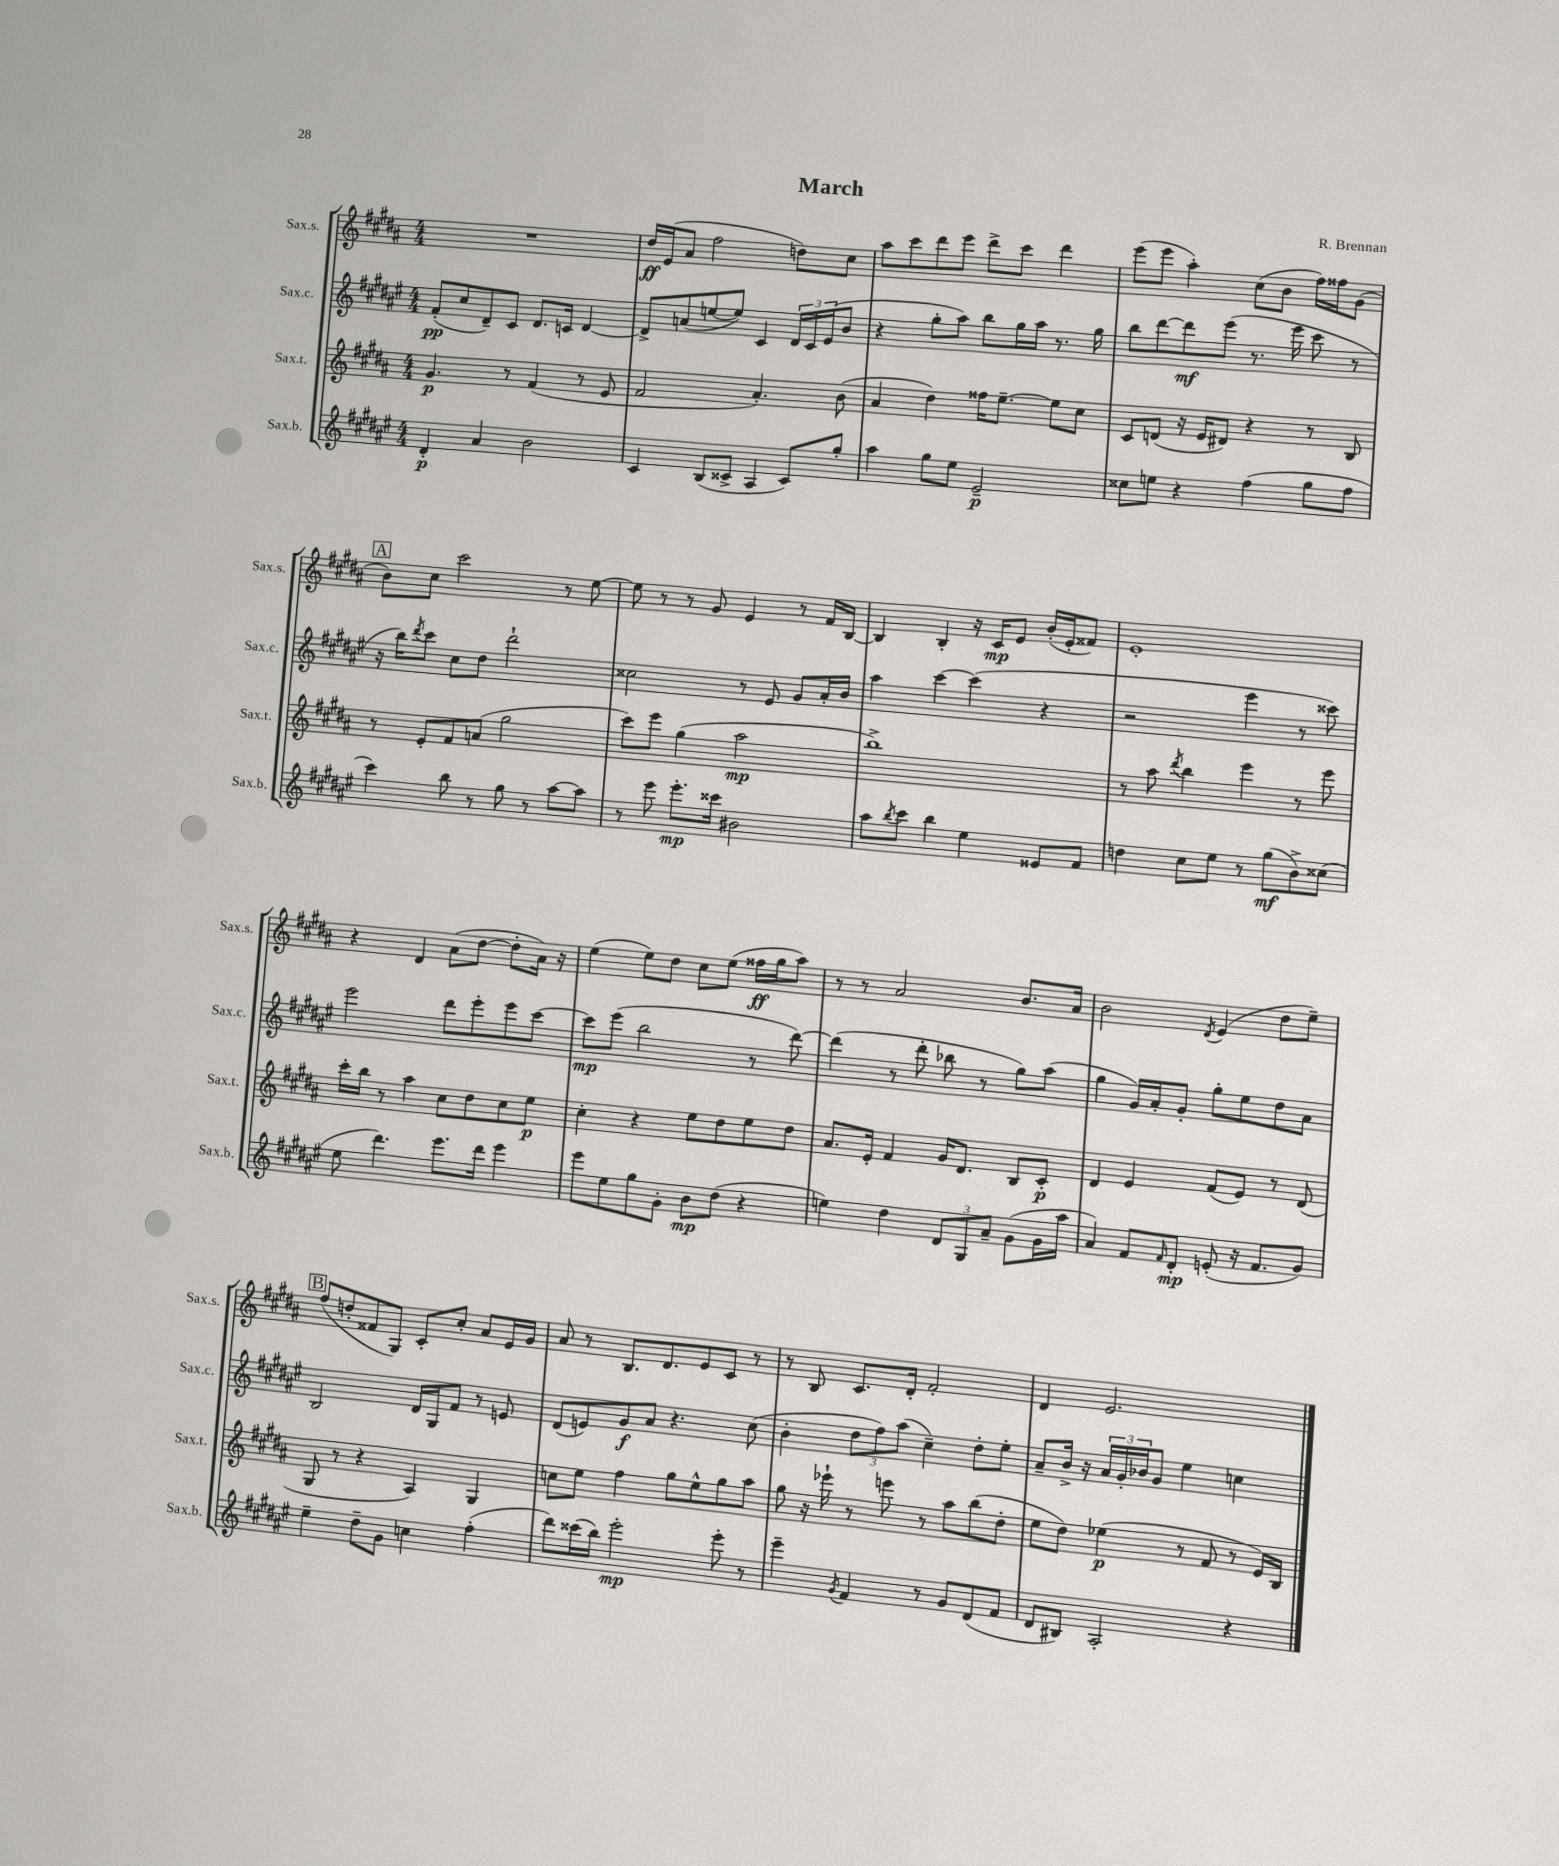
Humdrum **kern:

**kern	**kern	**kern	**kern
*staff4	*staff3	*staff2	*staff1
*clefG2	*clefG2	*clefG2	*clefG2
*k[f#c#g#d#a#e#]	*k[f#c#g#d#a#]	*k[f#c#g#d#a#e#]	*k[f#c#g#d#a#]
*M4/4	*M4/4	*M4/4	*M4/4
4d#'	4.g#	(8f#'	1r
.	.	8cc#	.
4a#	.	8d#~)	.
.	8r	8c#	.
2b	(4f#	8.d#	.
.	.	16c	.
.	8r	[4d#	.
.	8e	.	.
=	=	=	=
4c#	2f#	8d#^]	16dd#
.	.	.	(16e
.	.	(8a	8a#
(8B	.	[8ee	2ff#
8c##^	.	8ee])	.
4A#	4.a#')	4c#	.
8c##)	.	24d#	8dd)
.	.	24c#	.
.	.	(24e#	.
8gg#'	(8b	8b	8cc#
=	=	=	=
4aa#	4a#	4r	8aa#
.	.	.	8ccc#
8gg#	4dd#)	8gg#'	8ddd#
8ee#	.	8aa#)	8eee
2e#~	16ff##	8bb	8ddd#^
.	[8.ee~	.	.
.	.	16gg#	8ccc#
.	.	16aa#	.
.	8ee]	8.r	4ddd#
.	8cc#	.	.
.	.	16gg#	.
=	=	=	=
8cc##	8c#	8bb	(8eee
8ee	(8d	[8ddd#	8eee
4r	16r	8ddd#]	4aa#')
.	16e	.	.
.	8d#)	(8eee#	.
(4ff#	4r	8.r	(8cc#
.	.	.	8b
.	.	16eee#	.
8gg#	8r	8ccc#	16ff#)
.	.	.	16ff##
8ff#	8B	8r	(8g#
=	=	=	=
4ccc#)	8r	16r	8b)
.	.	16bb)	.
.	.	8qddd#	.
.	8e'	8ccc#	8cc#
8bb	8f#	8cc#	2ccc#
8r	(8a	8dd#	.
8gg#	2gg#	2ddd#`	.
8r	.	.	.
[8aa#	.	.	8r
8aa#]	.	.	[8ee
=	=	=	=
8r	8ccc#)	2cc##	8ee]
8eee#	8eee	.	8r
8.eee#'	(4gg#	.	8r
.	.	.	8g#
16ccc##	.	.	.
2b#	2aa#	8r	4e
.	.	8e#	.
.	.	8g#	8r
.	.	16a#'	16f#
.	.	16b	[16B
=	=	=	=
8aa#	1bb^)	4aa#	4B]
8qbb	.	.	.
8ccc#	.	.	.
4bb	.	[4ccc#	4B'
4ee#	.	(4ccc#]	16r
.	.	.	16c#
.	.	.	8e
8e##	.	4r	(16b'
.	.	.	16e'
8f#	.	.	8f##)
=	=	=	=
4dd	8r	2r	1e'
.	8aa#	.	.
.	8qddd#	.	.
8cc#	4bb	.	.
8ee#	.	.	.
8r	4eee	4eee#	.
(8gg#	.	.	.
8b^)	8r	8r	.
(8cc##	8eee	8ccc##)	.
=	=	=	=
8ee#	16ccc#'	2eee#	4r
.	16bb	.	.
4.ddd#)	8r	.	.
.	4aa#	.	4d#
8.eee#	8cc#	8ddd#	(8a#
.	8dd#	8eee#'	[8dd#
16ddd#	.	.	.
4eee#	8cc#	8eee#	8dd#']
.	8ee	[8ccc#	16a#)
.	.	.	16r
=	=	=	=
8eee#	4cc#'	8ccc#]	(4ee
8ee#	.	(8eee#	.
8gg#	4r	2bb	8ee)
8g#'	.	.	8dd#
8b	8ee	.	8cc#
(8dd#	8dd#	.	(8ee
4r	8ee	8r	16ff##
.	.	.	16gg#
.	8dd#	[8ddd#)	8aa#)
=	=	=	=
4ee)	8.a#	(4ddd#]	8r
.	.	.	8r
.	16e'	.	.
4dd#	4f#	8r	2a#
.	.	8ddd#'	.
12d#	16g#	8bb-	.
.	8.d#	.	.
12G#	.	.	.
.	.	8r	.
12a#~	.	.	.
(8g#	8B	8gg#)	8.b
16g#	8c#'	(8aa#	.
16aa#	.	.	16a#
=	=	=	=
4a#)	4d#	4gg#	2b
8f#	4e	16g#)	.
.	.	16a#'	.
16qqf#	.	.	.
8d#'	.	8g#'	.
.	.	.	8qd#
(8e'	(8f#	8gg#'	(4e
16r	8e)	8ee#	.
8.f#	.	.	.
.	8r	8dd#	8dd#
8g#)	(8d#	8a#	8ee~)
=	=	=	=
4ee#~	8G#	2B	(8ff#
.	8r	.	8dd'
8dd#~	4r	.	8f##
8g#	.	.	8G#)
4cc	4A#)	16d#	8c#'
.	.	16G#	.
.	.	8f#	8cc#'
(4ff#'	4G#	8r	8a#
.	.	8e	16e
.	.	.	16g#
=	=	=	=
8ddd#)	8cc	(8d#	8a#
(16ccc##	8ee	8e)	8r
16bb)	.	.	.
2eee#'	4ff#	8g#	8.B
.	.	8a#	.
.	.	.	8.d#
.	8gg#	4.r	.
.	8ee^^	.	8e
8eee#'	8gg#	.	8c#
8r	8aa#	(8cc#	8r
=	=	=	=
4eee#~	8gg#	4b'	8r
.	16r	.	8B
.	16eee-`	.	.
8qg#	.	.	.
4f#	8r	12dd#	8.c#
.	.	12ff#)	.
.	8eee	.	.
.	.	(12aa#	.
.	.	.	16d#'
8r	8r	4cc#~)	2f#'
8g#	8aa#	.	.
(8d#	(8bb	8dd#'	.
8f#	8dd#'	8ee#'	.
=	=	=	=
8d#	8ee	8a#~	4d#
8B#)	8dd#)	16b^	.
.	.	16r	.
2A#'	(4ee-	24a#	2.e
.	.	24g#'	.
.	.	24b-	.
.	.	8g#	.
.	8r	4ee#	.
.	8f#	.	.
4r	8r	4cc	.
.	16e)	.	.
.	16B	.	.
==	==	==	==
*-	*-	*-	*-
